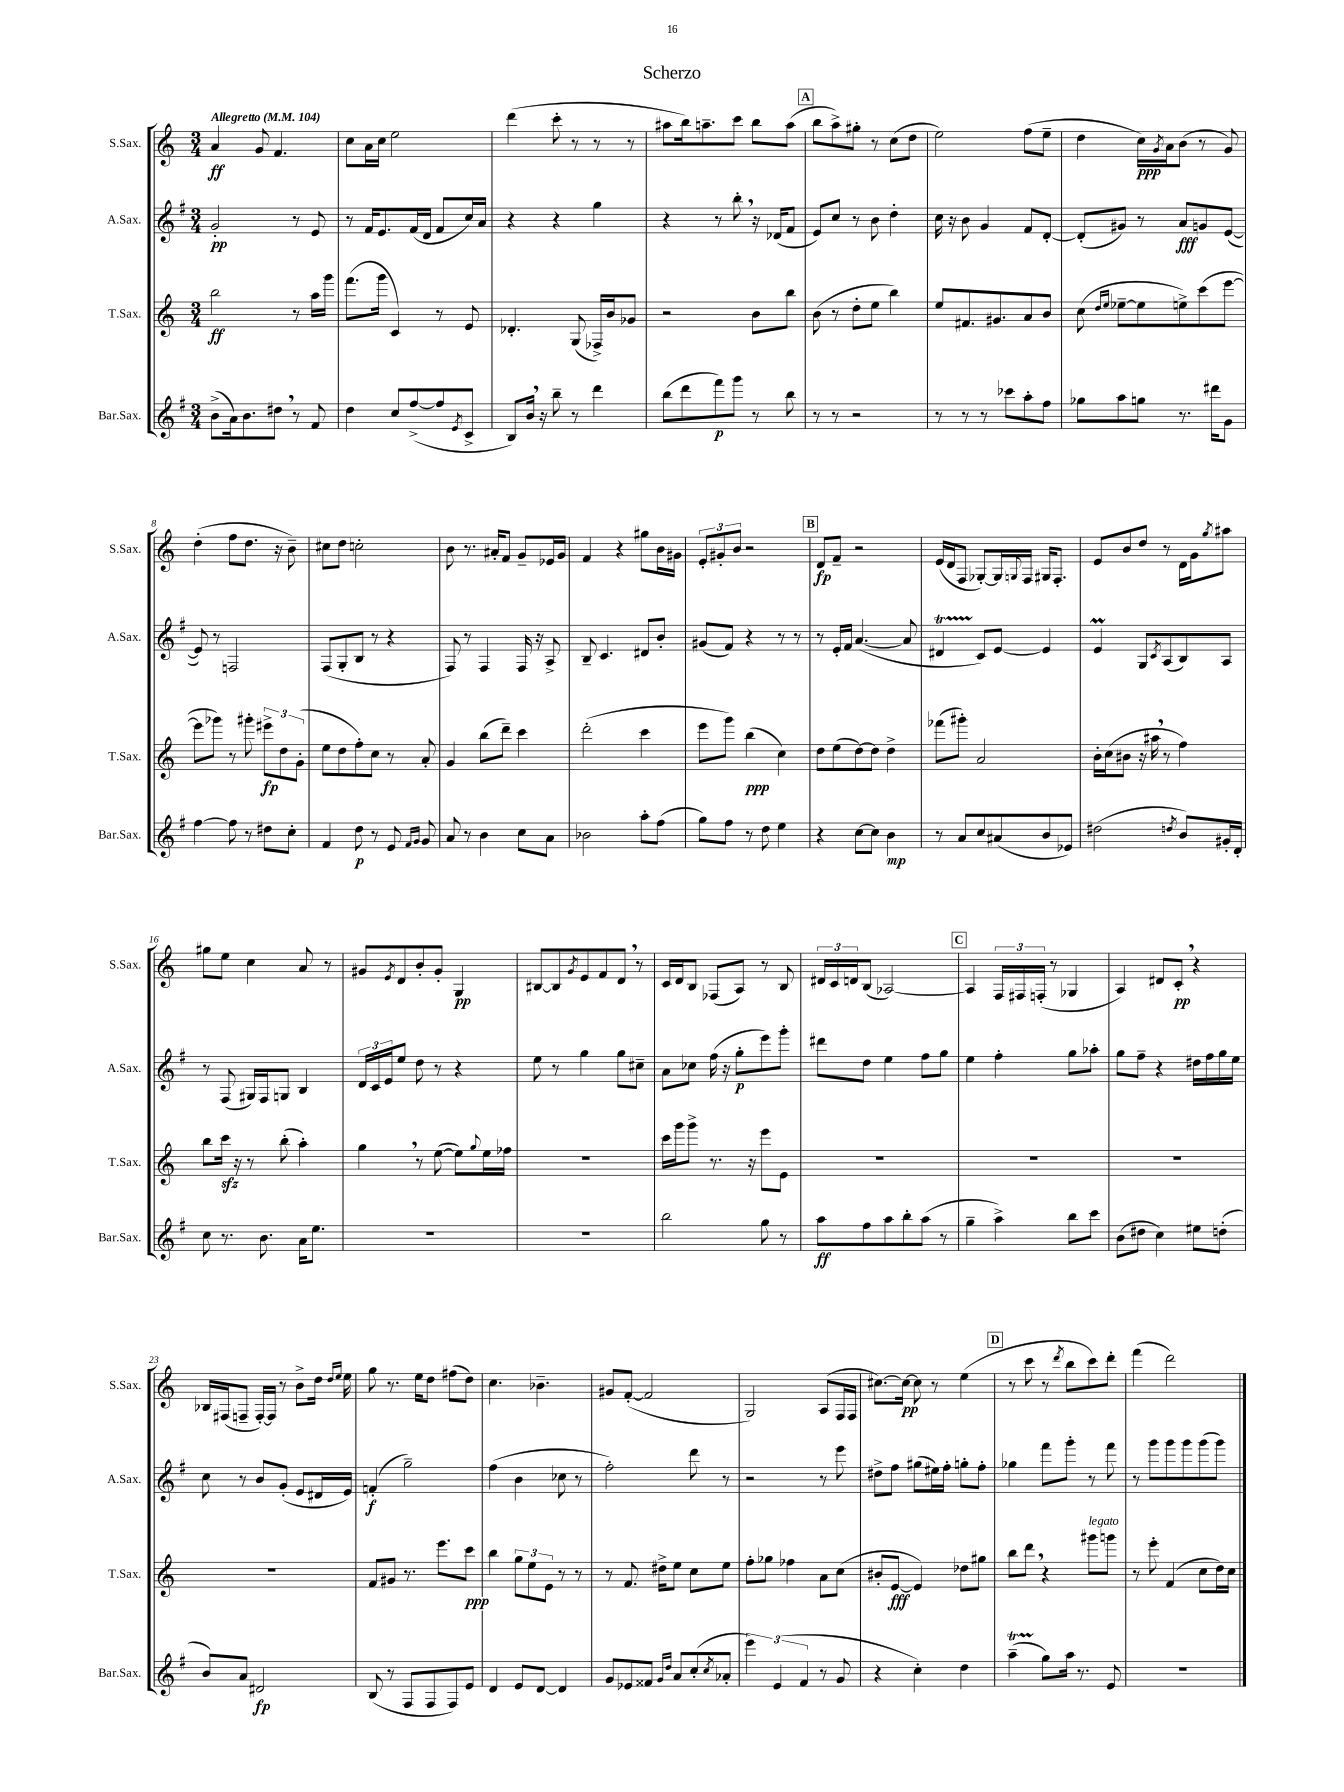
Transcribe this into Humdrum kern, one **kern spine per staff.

**kern	**kern	**kern	**kern
*staff4	*staff3	*staff2	*staff1
*clefG2	*clefG2	*clefG2	*clefG2
*k[f#]	*k[]	*k[f#]	*k[]
*M3/4	*M3/4	*M3/4	*M3/4
*MM104	*MM104	*MM104	*MM104
(8b^	2bb	2g'	4a
16a)	.	.	.
8.b	.	.	.
.	.	.	8g
8dd#	.	.	4.f
8r	8r	8r	.
8f#	16aa	8e	.
.	16ggg	.	.
=	=	=	=
4dd	(8.fff	8r	8cc
.	.	16f#	16a
.	16ggg	8.e	16cc
8cc	4c)	.	2ee
([8ff#^	.	(16f#	.
.	.	16d	.
8ff#]	8r	8f#	.
8qe	.	.	.
8c^	8e	16cc)	.
.	.	16a	.
=	=	=	=
8B)	4.d-'	4r	(4ddd
16b	.	.	.
16r	.	.	.
8bb~	.	4r	8ccc'
8r	(8G	.	8r
4ddd	16F-^)	4gg	8r
.	16b	.	.
.	8g-	.	8r
=	=	=	=
(8bb	2r	4r	8aa#
8ddd	.	.	16bb)
.	.	.	8.aa~
8fff#)	.	8r	.
8ggg	.	8bb'	8ccc
8r	8b	16r	8bb
.	.	(16d-	.
8bb	8bb	8f#	(8aa
=	=	=	=
8r	(8b	8e)	8bb
8r	8r	8cc	8aa^)
2r	8dd'	8r	8gg#'
.	8ee	8b	8r
.	4bb)	4dd'	(8cc
.	.	.	8dd
=	=	=	=
8r	8ee	16cc	2ee)
.	.	16r	.
8r	8.f#	8b	.
8r	.	4g	.
.	8.g#	.	.
8ccc-	.	.	.
8aa'	8a	8f#	(8ff
8ff#	8b	[8d'	8ee~
=	=	=	=
8gg-	(8cc	(8d']	4dd
.	16qqdd	.	.
.	16qqee	.	.
8aa	[8ee-~	8g#)	.
8gg	8ee-]	8r	16cc)
.	.	.	8qg
.	.	.	16a
8.r	8ee^)	8a	(8b
.	(8ccc	8g	8r
16ddd#	.	.	.
8g	[8eee	([8e	8g)
=	=	=	=
[4ff#	8eee]	8e])	(4dd'
.	8ggg-)	8r	.
8ff#]	8r	2F	8ff
8r	8ggg#'	.	8.dd
8dd#	12eee#^	.	.
.	.	.	16r
.	12dd	.	.
8cc'	.	.	8b~)
.	(12g'	.	.
=	=	=	=
4f#	8ee	(8F#	8cc#
.	8dd	8G'	8dd
8dd	8ff')	8B	2cc'
8r	8cc	8r	.
8e	8r	4r	.
16qqf#	.	.	.
16qqg	.	.	.
8g	8a'	.	.
=	=	=	=
8a	4g	8F#)	8b
8r	.	8r	8.r
4b	(8bb	4F#	.
.	.	.	16a#'
.	8ddd~)	.	8f
8cc	4ccc	16F#	8g~
.	.	16r	.
8a	.	8A^	16e-
.	.	.	16g
=	=	=	=
2b-	(2ddd'	8B~	4f
.	.	4.c	.
.	.	.	4r
8aa'	4ccc	8d#	8gg#
(8ff#	.	8b'	16b
.	.	.	16g#
=	=	=	=
8gg)	8eee	(8g#	12e'
.	.	.	12g#'
8ff#	8ggg)	8f#)	.
.	.	.	12b
8r	(4bb	4r	2r
8dd	.	.	.
4ee	4cc)	8r	.
.	.	8r	.
=	=	=	=
4r	8dd	8r	8d
.	(8ee	16e'	8f~
.	.	16f#	.
[8cc	[8dd)	([4.a	2r
8cc]	8dd]	.	.
4b	4dd^	.	.
.	.	8a]	.
=	=	=	=
8r	(8fff-	4d#	(16e
.	.	.	16d
8a	8ggg#')	.	8F
8cc	2a	8c)	[8G-')
(8a#	.	[8e	16G-]
.	.	.	8qqG
.	.	.	16F
8b	.	4e]	16G#
.	.	.	8.F'
8e-)	.	.	.
=	=	=	=
(2dd#	16b'	4e	8e
.	(16cc	.	.
.	8b#	.	8b
.	16r	8G	8dd
.	16aa#	.	.
.	.	8qc	.
.	8r	(8A	8r
8qdd	.	.	.
8b)	4ff)	8B)	16d
.	.	.	16g
.	.	.	8qgg
16g#'	.	8A	8aa#
16d'	.	.	.
=	=	=	=
8cc	8bb	8r	8gg#
8.r	16ccc	(8F#	8ee
.	16r	.	.
.	8r	16G#)	4cc
8.b	.	16F#	.
.	(8bb'	8G	.
16a	4aa')	4B	8a
8.ee	.	.	.
.	.	.	8r
=	=	=	=
2.r	4gg	24d	8g#
.	.	24c	.
.	.	24e	.
.	.	.	8qe
.	.	8ee	8d
.	8r	8dd	8b'
.	([8ee	8r	8g#'
.	8ee])	4r	4G
.	8qqgg	.	.
.	16ee	.	.
.	16ff-	.	.
=	=	=	=
2.r	2.r	8ee	[8B#
.	.	8r	8B#]
.	.	.	8qg
.	.	4gg	8e
.	.	.	8f
.	.	8gg	8d
.	.	8cc#~	8r
=	=	=	=
2bb	16ccc	8a	16c
.	16ggg	.	16d
.	8ggg^	8cc-	8B
.	8.r	(16ff#	(8F-
.	.	16r	.
.	.	8gg'	8A)
.	16r	.	.
8gg	8eee	8eee)	8r
8r	8e	8ggg'	8B
=	=	=	=
8aa	2.r	8ddd#	24d#
.	.	.	24c
.	.	.	24d
8ff#	.	8dd	(8B
8aa	.	4ee	[2A-)
8bb'	.	.	.
(8aa	.	8ff#	.
8r	.	8gg	.
=	=	=	=
4gg~	2.r	4ee	4A-]
4aa^)	.	4ff#'	24F
.	.	.	24F#
.	.	.	(24F'
.	.	.	8r
8bb	.	8gg	4G-
8ccc	.	8aa-'	.
=	=	=	=
(8b	2.r	8gg	4A)
8dd#	.	8ff#~	.
4cc)	.	4r	8d#
.	.	.	8c'
8ee#	.	16dd#	4r
.	.	16ff#	.
(8dd'	.	16gg	.
.	.	16ee	.
=	=	=	=
8b)	2.r	8cc	16B-
.	.	.	(16F#
8a	.	8r	8F~
2d#	.	8b	[16F')
.	.	.	16F]
.	.	(8g'	8r
.	.	8e	8b^
.	.	16d#	16dd
.	.	.	16qqdd
.	.	.	16qqee
.	.	16e)	16ee
=	=	=	=
(8B	8f	(4f'	8gg
8r	8g#	.	8.r
8F#	8.r	2gg~)	.
.	.	.	16ee
8F#	.	.	8dd
.	8.eee	.	.
8F#)	.	.	(8ff#
8e	8ccc	.	8dd)
=	=	=	=
4d	4bb	(4ff#	4.cc
8e	12gg	4b	.
.	12ee	.	.
[8d	.	.	4.b-~
.	12e	.	.
4d]	8r	8cc-	.
.	8r	8r	.
=	=	=	=
8g	8r	2ff#')	8g#
8e-	8.f	.	([8f'
8f##	.	.	2f]
.	16dd#^	.	.
16qqg	.	.	.
16qqdd	.	.	.
8a	8ee	.	.
(8cc'	8cc	8ddd	.
8qcc	.	.	.
8a-'	8ee	8r	.
=	=	=	=
6eee)	8ff'	2r	2G)
.	8gg-	.	.
(6e	.	.	.
.	4ff-	.	.
6f#	.	.	.
8r	8a	8r	(8A
8g	(8cc	8eee	16F
.	.	.	16F
=	=	=	=
4r	8b#'	8dd#^	[8.cc#)
.	[8e	8ff#	.
.	.	.	16cc#_
4cc')	4e])	(8gg#	8cc#]
.	.	16ee#)	8r
.	.	16ff#'	.
4dd	8dd-	8gg'	(4ee
.	8gg#	8ff#'	.
=	=	=	=
(4aa~	8bb	4gg-	8r
.	8ddd	.	8ccc
8gg)	4r	8fff#	8r
.	.	.	8qddd
16aa	.	8ggg'	8bb
8.r	.	.	.
.	8ggg#	8r	8ccc)
8e	8ggg	8fff#	8ddd'
=	=	=	=
2.r	8r	8r	(4fff
.	8eee'	8ggg	.
.	(4f	8ggg	2ddd)
.	.	8ggg	.
.	8cc	(8ggg	.
.	16dd)	8ggg)	.
.	16cc	.	.
==	==	==	==
*-	*-	*-	*-
